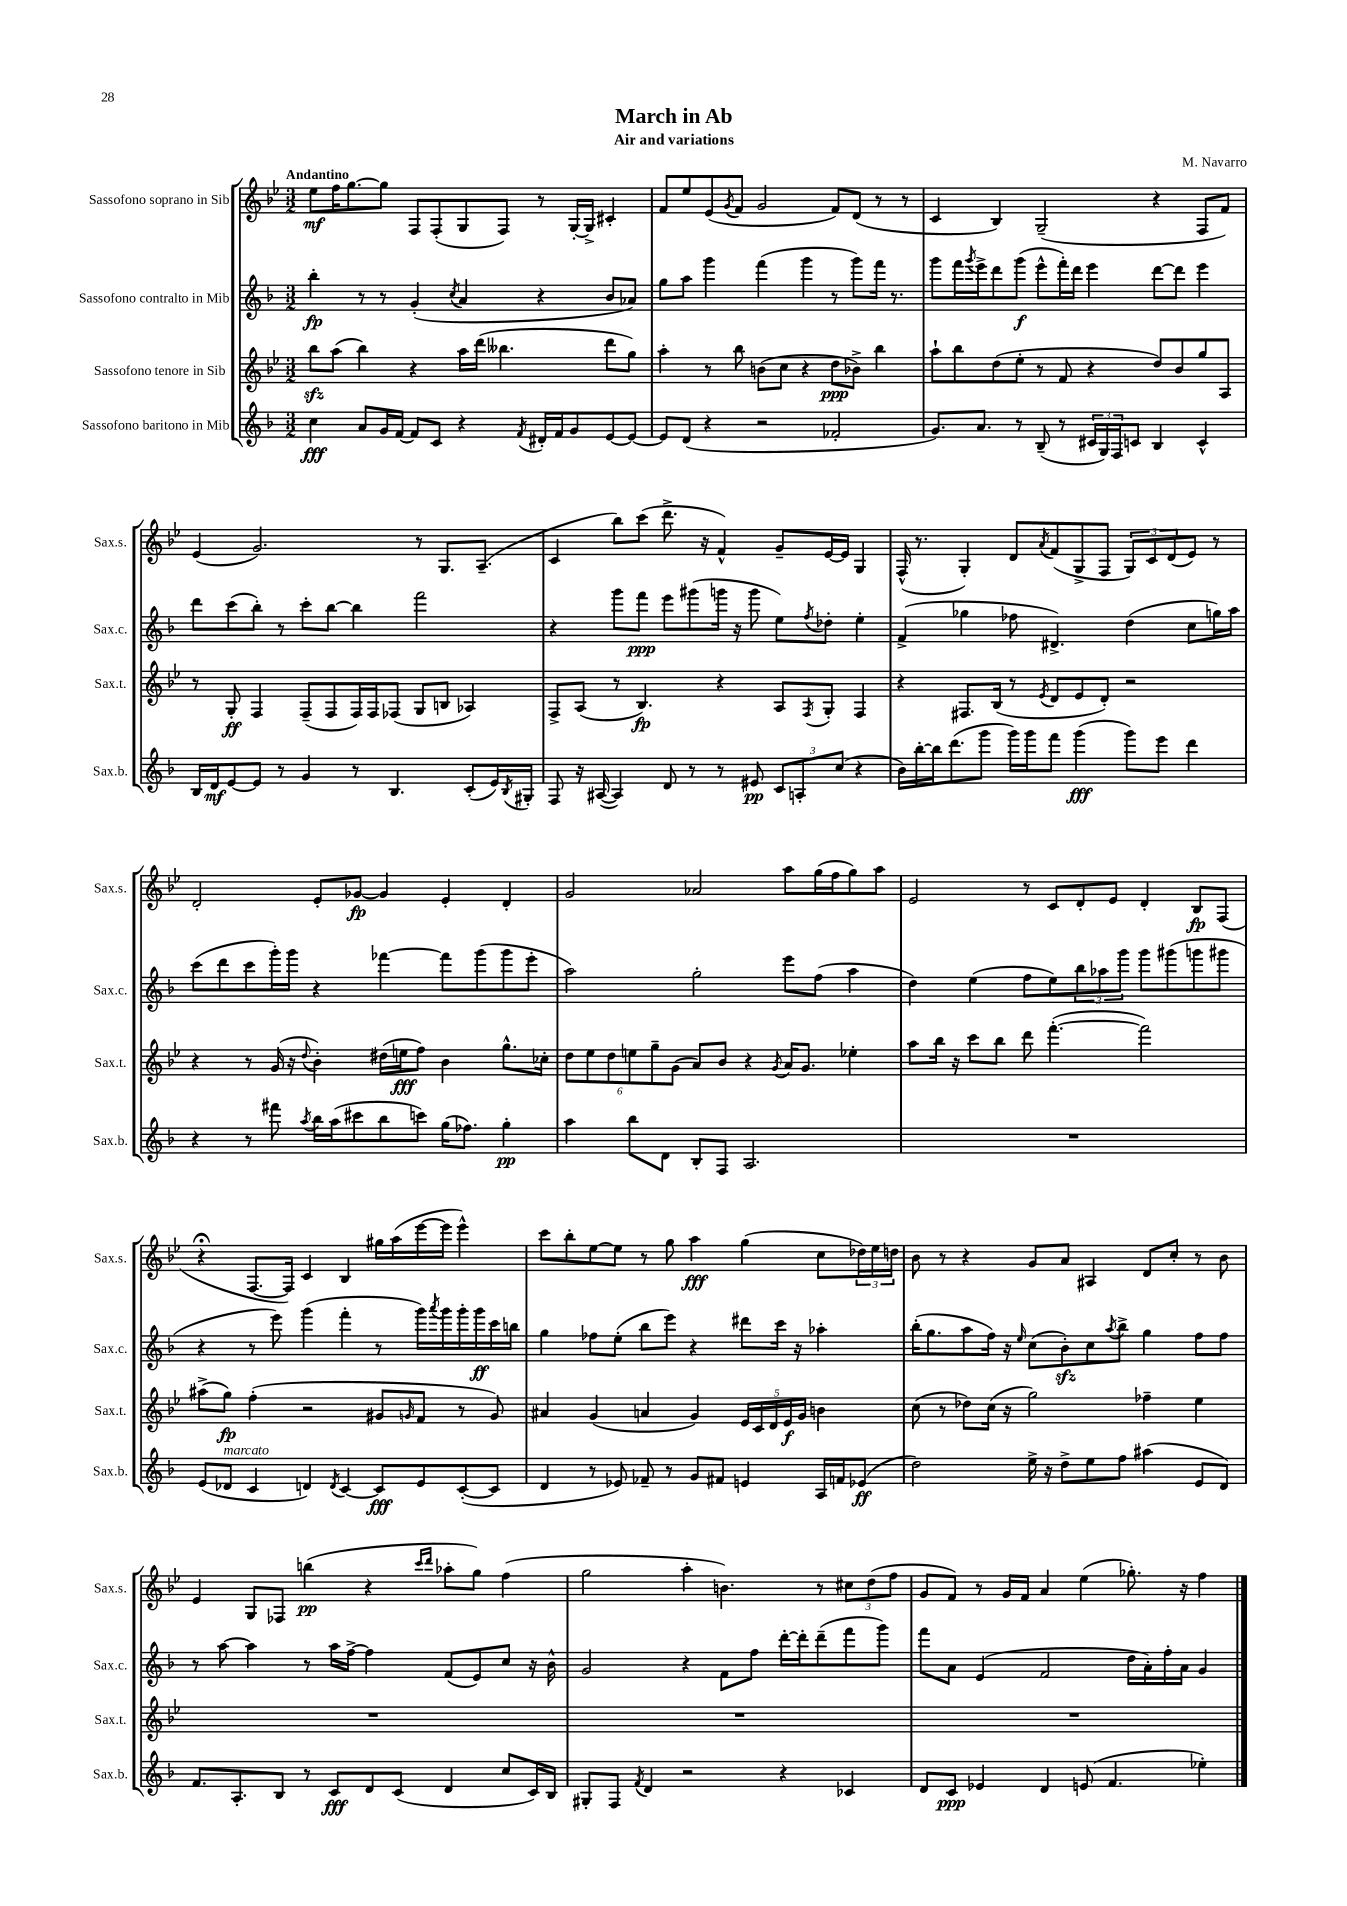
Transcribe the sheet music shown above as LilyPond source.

\header { title = "March in Ab" composer = "M. Navarro" subtitle = "Air and variations" }
<<
\new StaffGroup <<
\new Staff = "s0" \with { instrumentName = "Sassofono soprano in Sib" shortInstrumentName = "Sax.s." } {
    \clef treble \key bes \major \numericTimeSignature \time 3/2 \tempo "Andantino"
    ees''8\mf f''16 g''8.~ g''8 f8 f8-.( g8 f8) r8 g16~-. g16-> cis'4-. |
    f'8 ees''8 ees'8( \acciaccatura { g'8 } f'8 g'2 f'8) d'8( r8 r8 |
    c'4 bes4) g2--( r4 f8 f'8) |
    ees'4( g'2.) r8 g8. a8.--( |
    c'4 bes''8) c'''8( d'''8.-> r16 f'4-^) g'8-- ees'16~ ees'16 g4 |
    f16-^( r8. g4-.) d'8 \acciaccatura { a'8 } f'8( g8-> f8 \tuplet 3/2 { g8) c'8 d'8( } ees'8) r8 |
    d'2-. ees'8-. ges'8~\fp ges'4 ees'4-. d'4-. |
    g'2 aes'2 a''8 g''16( f''16 g''8) a''8 |
    ees'2 r8 c'8 d'8-. ees'8 d'4-. bes8\fp f8( |
    r4\fermata f8.~ f16) c'4 bes4 gis''16 a''16( ees'''16~ ees'''16 ees'''4-^) |
    c'''8 bes''8-. ees''8~ ees''8 r8 g''8 a''4\fff g''4( c''8 \tuplet 3/2 { des''16) ees''16 d''16 } |
    bes'8 r8 r4 g'8 a'8 ais4 d'8 c''8-. r8 bes'8 |
    ees'4 g8 fes8 b''4\pp( r4 \grace { c'''16 d'''16 } aes''8-. g''8) f''4( |
    g''2 a''4-. b'4.) r8 \tuplet 3/2 { cis''8 d''8( f''8 } |
    g'8 f'8) r8 g'16 f'16 a'4 ees''4( ges''8.-.) r16 f''4 \bar "|." |
}
\new Staff = "s1" \with { instrumentName = "Sassofono contralto in Mib" shortInstrumentName = "Sax.c." } {
    \clef treble \key f \major \numericTimeSignature \time 3/2
    bes''4-.\fp r8 r8 g'4-.( \acciaccatura { c''8 } a'4 r4 bes'8 aes'8) |
    g''8 a''8 g'''4 f'''4( g'''4 r8 g'''8) f'''16 r8. |
    g'''8 f'''16 \acciaccatura { g'''8 } e'''16-> d'''8 g'''8\f( e'''8-^ f'''16-.) d'''16 e'''4 d'''8~ d'''8 e'''4 |
    d'''8 c'''8( bes''8-.) r8 c'''8-. bes''8~ bes''4 f'''2 |
    r4 g'''8 f'''8\ppp e'''8 gis'''8( g'''16 r16 g'''8 e''8) \acciaccatura { f''8 } des''8-. e''4-. |
    f'4->( ges''4 fes''8 dis'4.->) d''4( c''8 g''16) a''16 |
    c'''8( d'''8 c'''8 g'''16-.) g'''16 r4 fes'''4~ fes'''8 g'''8( g'''8 e'''8-. |
    a''2) g''2-. e'''8 f''8( a''4 |
    d''4) e''4( f''8 e''8) \tuplet 3/2 { bes''8 aes''8 g'''8 } g'''8 gis'''8( g'''8 gis'''8 |
    r4 r8 e'''8) g'''4( f'''4-. r8 g'''16) \acciaccatura { a'''8 } g'''16 g'''16-. g'''16\ff c'''16 b''16 |
    g''4 fes''8 e''8-.( bes''8 e'''8) r4 dis'''8 c'''16 r16 aes''4-. |
    bes''16-.( g''8. a''8 f''16) r16 \grace { e''16 } c''8( bes'8-.\sfz) c''8 \acciaccatura { a''8 } bes''8-> g''4 f''8 f''8 |
    r8 a''8~ a''4 r8 a''16 f''16~-> f''4 f'8( e'8) c''8 r16 bes'16-^ |
    g'2 r4 f'8 f''8 d'''16~-. d'''16-. d'''8--( f'''8 g'''8) |
    f'''8 a'8 e'4( f'2 d''16 a'16-.) f''16-. a'16 g'4 \bar "|." |
}
\new Staff = "s2" \with { instrumentName = "Sassofono tenore in Sib" shortInstrumentName = "Sax.t." } {
    \clef treble \key bes \major \numericTimeSignature \time 3/2
    bes''8\sfz a''8( bes''4) r4 a''16 d'''16( beses''4. d'''8 g''8) |
    a''4-. r8 bes''8 b'8( c''8 r4 d''8\ppp bes'8->) bes''4 |
    a''8-! bes''8 d''8( ees''8-. r8 f'8 r4 d''8) bes'8 g''8 a8 |
    r8 g8-.\ff f4 f8--( f8 f16) f16 fes8( g8 b8 aes4) |
    f8-> a8( r8 bes4.\fp) r4 a8 \acciaccatura { f8 } g8-. f4 |
    r4 fis8. bes16( r8 \acciaccatura { ees'8 } d'8 ees'8 d'8-.) r2 |
    r4 r8 g'16( r16 \appoggiatura { d''8 } bes'4-.) dis''16( e''16\fff f''8) bes'4 g''8.-^ ces''16-. |
    \tuplet 6/4 { d''8 ees''8 d''8 e''8 g''8-- g'8( } a'8) bes'8 r4 \acciaccatura { g'8 } a'16 g'8. ees''4-. |
    a''8 bes''16 r16 c'''8 bes''8 d'''8 f'''4.~-.( f'''2) |
    ais''8->( g''8\fp) f''4-.( r2 gis'8 \grace { g'16 } f'8 r8 g'8) |
    ais'4 g'4( a'4 g'4) \tuplet 5/4 { ees'16 c'16 d'16 ees'16\f g'16 } b'4 |
    c''8( r8 des''8) c''16( r16 g''2) fes''4-- ees''4 |
    R1. |
    R1. |
    R1. \bar "|." |
}
\new Staff = "s3" \with { instrumentName = "Sassofono baritono in Mib" shortInstrumentName = "Sax.b." } {
    \clef treble \key f \major \numericTimeSignature \time 3/2
    c''4\fff a'8 g'16 f'16~ f'8 c'8 r4 \acciaccatura { f'8 } dis'16-. f'16 g'8 e'8~ e'8~ |
    e'8 d'8( r4 r2 fes'2-. |
    g'8.) a'8. r8 bes8--( r8 \tuplet 3/2 { cis'16 g16) f16 } c'8 bes4 c'4-^ |
    bes16 d'16\mf e'8~ e'8 r8 g'4 r8 bes4. c'8-.( e'16) \acciaccatura { bes8 } gis16-. |
    f8 r16 ais16~( ais4) d'8 r8 r8 eis'8\pp \tuplet 3/2 { c'8 a8-. c''8( } r4 |
    bes'16) bes''16~-. bes''16 d'''8.( g'''8 g'''16) g'''16 f'''8 g'''4\fff( g'''8) e'''8 d'''4 |
    r4 r8 fis'''8 \acciaccatura { a''8 } bes''16 a''16( cis'''8 bes''8 c'''8) g''16( fes''8.) g''4-.\pp |
    a''4 bes''8 d'8 bes8-. f8 a2. |
    R1. |
    e'8( des'8^\markup { \italic "marcato" } c'4 d'4) \acciaccatura { d'8 } c'4~ c'8\fff e'8 c'8~-.( c'8 |
    d'4 r8 ees'8) fes'8-- r8 g'8 fis'8 e'4 a16 f'16 ees'8\ff( |
    d''2) e''16-> r16 d''8-> e''8 f''8 ais''4( e'8 d'8) |
    f'8. a8.-. bes8 r8 c'8\fff d'8 c'8( d'4 c''8 c'16) bes16 |
    gis8-. f8 \acciaccatura { f'8 } d'4 r2 r4 ces'4 |
    d'8 c'8\ppp ees'4 d'4 e'8( f'4. ees''4-.) \bar "|." |
}
>>
>>
\layout { \context { \Score \remove "Bar_number_engraver" } }
